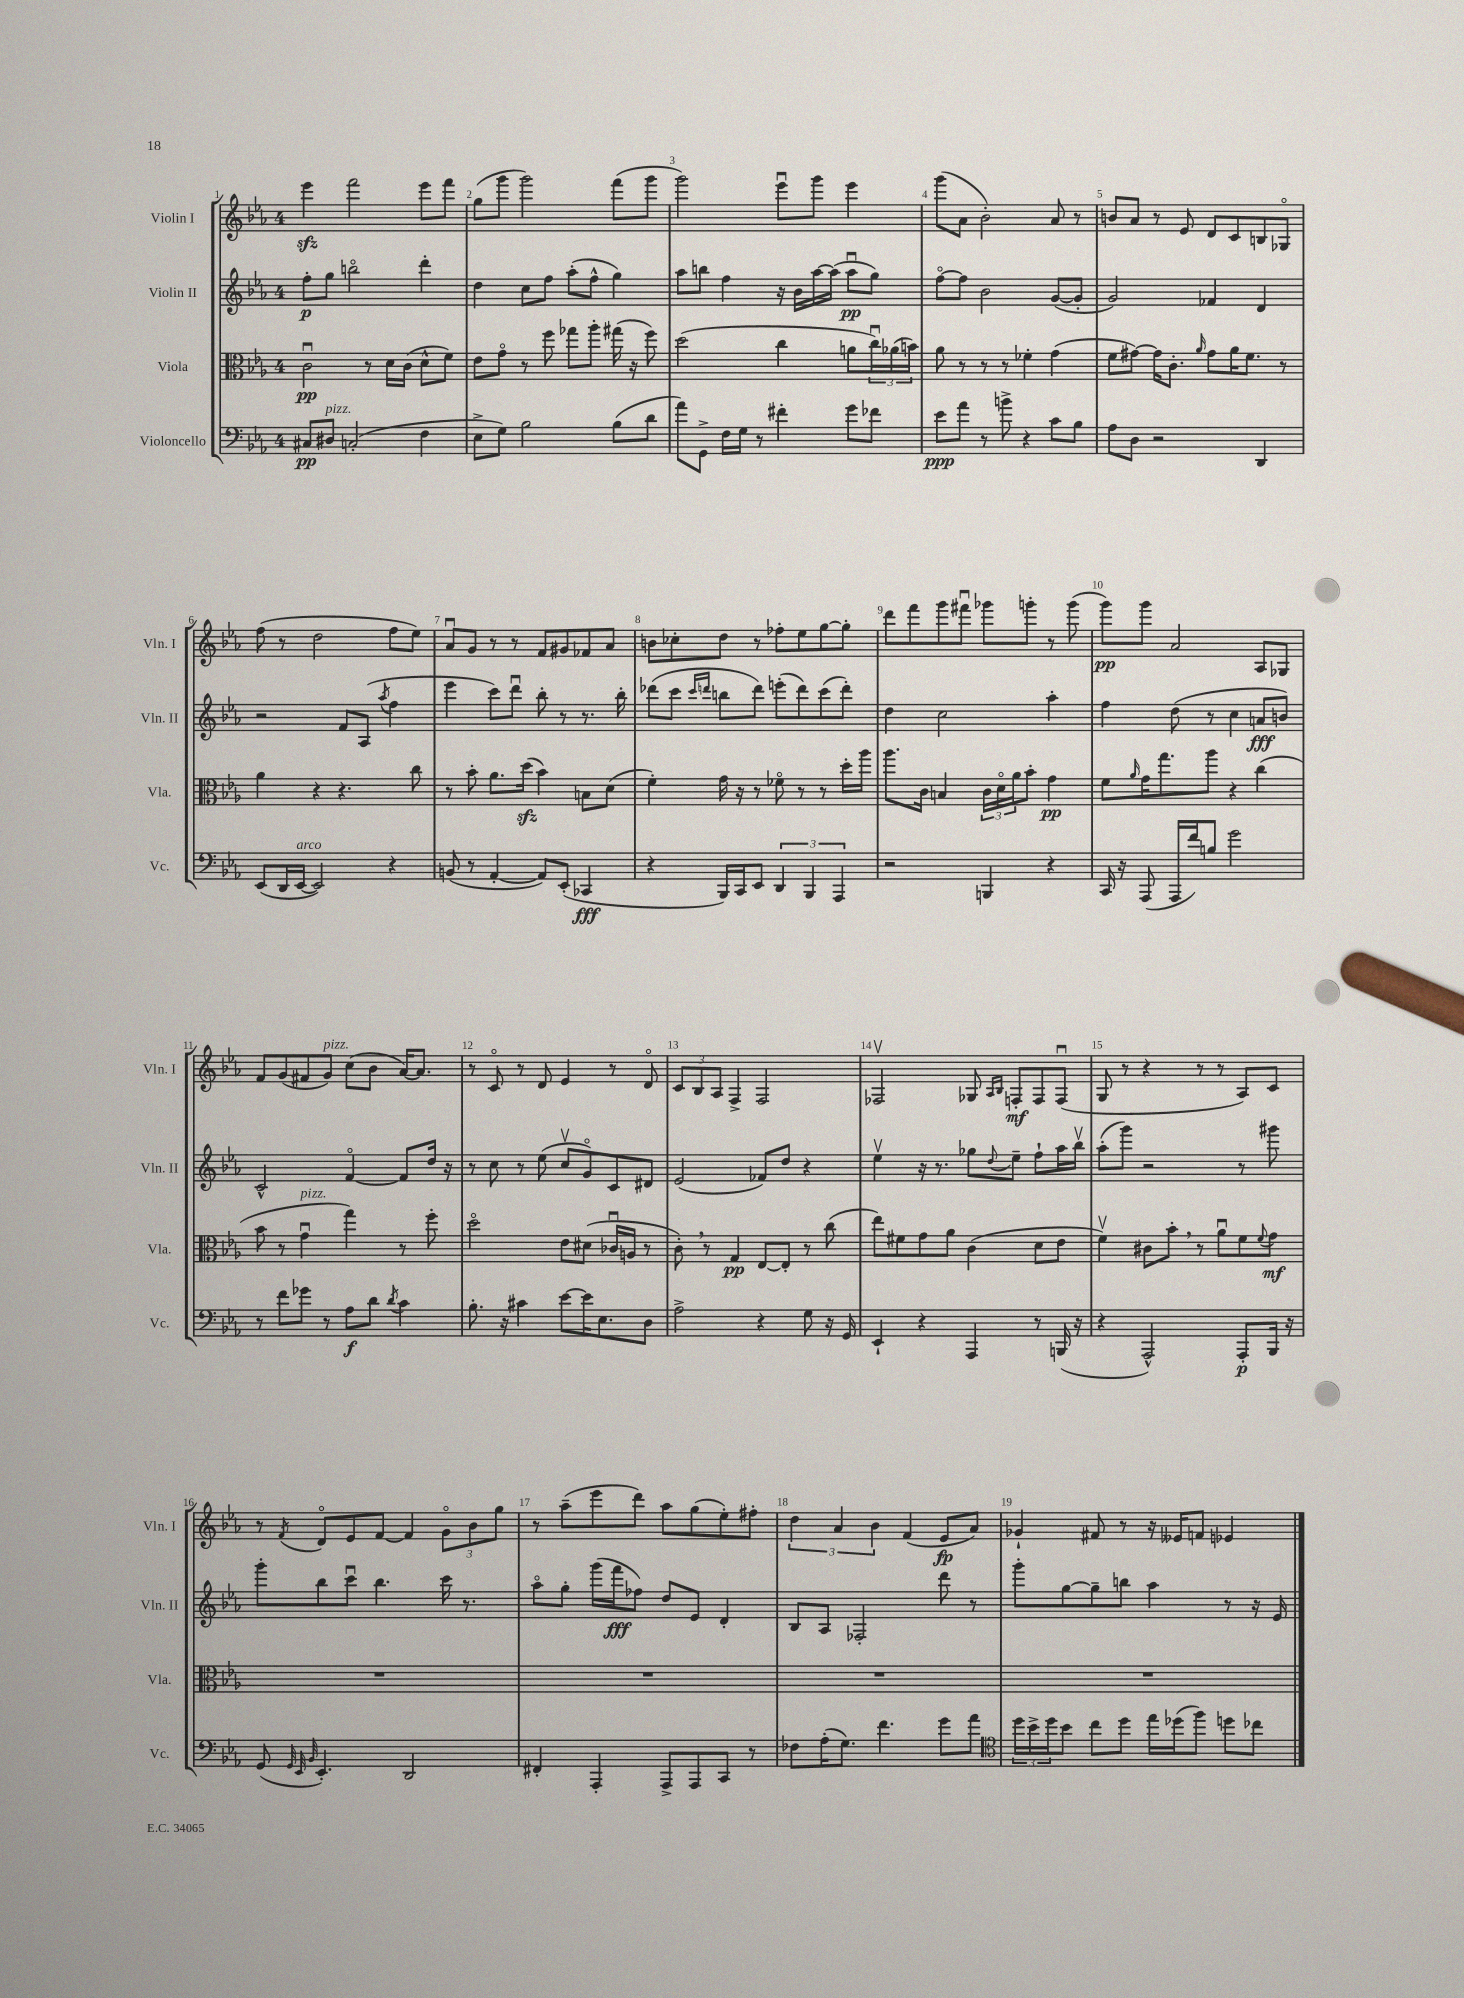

**kern	**kern	**kern	**kern
*staff4	*staff3	*staff2	*staff1
*clefF4	*clefC3	*clefG2	*clefG2
*k[b-e-a-]	*k[b-e-a-]	*k[b-e-a-]	*k[b-e-a-]
*M4/4	*M4/4	*M4/4	*M4/4
8C#/L	2cu\	8ff'\L	4eee-\
8D#/J	.	8gg\J	.
(2C'/	.	2bbo\	2fff\
.	8r	.	.
.	16d\LL	.	.
.	(16c\JJ	.	.
4F\	8d^^\L	4ddd'\	8eee-\L
.	8f\J)	.	8fff\J
=	=	=	=
8E-^\L	8e-\L	4dd\	(8gg\L
8G\J)	8go\J	.	8ggg\J
2B-\	8r	8cc\L	2ggg\)
.	8ff\	8ff\J	.
.	8gg-\L	(8aa-'\L	.
.	8aa-'\J	8ff^^\J	.
(8B-\L	(16gg#\	4gg\)	(8fff\L
.	16r	.	.
8d\J	8ff\)	.	8ggg\J
=	=	=	=
8a-\L)	(2dd\	8aa-\L	2ggg\)
8GG^\J	.	8bb\J	.
16F\LL	.	4ff\	.
16G\JJ	.	.	.
8r	.	.	.
4f#'\	4cc\	16r	8eee-u\L
.	.	16b-\LL	.
.	.	[16aa-\	8ggg\J
.	.	(16aa-\]JJ	.
8g\L	8a\L	8aa-u\L	4eee-\
8f-\J	24ccu\L)	8gg\J)	.
.	(24a-\	.	.
.	24b\JJ)	.	.
=	=	=	=
8e-\L	8a-\	[8ffo\L	(8ggg\L
8a-\J	8r	8ff\]J	8a-\J
8r	8r	2b-\	2b-'\)
8b^\	8r	.	.
4r	4f-'\	.	.
8c\L	(4g\	([8g/L	8a-/
8B-\J	.	8g'/]J	8r
=	=	=	=
8A-\L	8f\L	2g/)	8b/L
8D\J	[8g#\J)	.	8a-/J
2r	16g#\]LK	.	8r
.	8.c'\J	.	.
.	.	.	8e-/
.	16qqa-/	.	.
.	8g#\L	4f-/	8d/L
.	16a-\K	.	8c/
.	8.f\J	.	.
4DD/	.	4d/	8B/
.	8r	.	8G-o/J
=	=	=	=
(8EE-/L	4a-\	2r	(8ff\
16DD/L	.	.	8r
[16EE-/JJ	.	.	.
2EE-/])	4r	.	2dd\
.	4.r	8f/L	.
.	.	(8A-/J	.
.	.	8qaa-/	.
4r	.	4ff\	8ff\L
.	8cc\	.	8ee-\J)
=	=	=	=
(8BB/	8r	4eee-\	8a-u/L
8r	8b-'\	.	8g/J
[4AA-'/	8.a-\L	8ccc\L)	8r
.	.	8dddu\J	8r
.	(16dd\Jk	.	.
8AA-/]L)	4b-\)	8bb-'\	8f/L
(8EE-'/J	.	8r	8g#/
4CC-/	8B\L	8.r	8f-/
.	(8d\J	.	8a-/J
.	.	16bb-'\	.
=	=	=	=
4r	4f'\)	(8ddd-\L	8b\L
.	.	8ccc\J	8cc-'\
.	.	16qqccc/LL	.
.	.	16qqddd/JJ	.
16BBB-/LL)	16g\	8bb\L	8dd\J
16CC/J	16r	.	.
8EE-/J	8r	8ddd\J)	8r
6DD/	8f-o\	(8eee'\L	8ff-'\L
.	8r	8ddd\)	8ee-\
6BBB-/	.	.	.
.	8r	(8ccc\	[8gg\
6AAA-/	.	.	.
.	16dd'\LL	8ddd'\J)	8gg'\]J
.	16aa-\JJ	.	.
=	=	=	=
2r	8.aa-\L	4dd\	8ddd\L
.	.	.	8fff\
.	16c\Jk	.	.
.	4B/	2cc\	8ggg\
.	.	.	8fff#u\J
4BBB/	24c\LL	.	8ggg-\L
.	24do\	.	.
.	24a-\J	.	.
.	8b-'\J	.	8ggg'\J
4r	4g\	4aa-'\	8r
.	.	.	(8ggg\
=	=	=	=
16CC/	8f\L	4ff\	8ggg\L)
16r	.	.	.
.	16qqa-/	.	.
(8AAA-/	16g\K	.	8ggg\J
.	8.gg\	.	.
16AAA-/LL	.	(8dd\	2a-/
16f/J)	.	.	.
8B/J	8aa-\J	8r	.
2g\	4r	4cc\	.
.	(4cc\	8a/L	8A-/L
.	.	8b/J)	8G-/J
=	=	=	=
8r	8b-\	2c^^/	8f/L
8f\L	8r	.	(8g/
8g-\J	4gu\	.	8f#/
8r	.	.	8g/J)
8A-\L	4gg\)	[4fo/	(8cc\L
8d\J	.	.	8b-\J
8qd/	.	.	.
4c\	8r	8f/]L	[16a-/LK)
.	.	.	8.a-/]J
.	8ff'\	16dd/Jk	.
.	.	16r	.
=	=	=	=
8.B-'\	2ddo\	8r	8r
.	.	8cc\	8co/
16r	.	.	.
4c#\	.	8r	8r
.	.	(8ee-\	8d/
[8e-\L	8e-\L	8ccv/L	4e-/
16e-\]K	(8d#\J	8go/)	.
8.E-\	.	.	.
.	16c-u/LL	8c/	8r
.	16A/JJ	.	.
8D\J	8r	8d#/J	8do/
=	=	=	=
2A-^\	8c'\)	(2e-/	12c/L
.	.	.	12B-/
.	8r	.	.
.	.	.	12A-/J
.	4G/	.	4F^/
4r	[8E-/L	8f-/L)	2F/
.	8E-'/]J	8dd/J	.
8G\	8r	4r	.
16r	(8cc\	.	.
16GG/	.	.	.
=	=	=	=
4EE-`/	8ee-\L)	4ee-v\	2F-v/
.	8f#\	.	.
4r	8g\	16r	.
.	.	8.r	.
.	8a-\J	.	.
4AAA-/	(4c\	8gg-\L	8G-/
.	.	.	16qqA-/LL
.	.	8qqdd/	16qqB-/JJ
.	.	8ee-~\J	8F'/L
8r	8d\L	8ff`\L	8F/
(16BBB/	8e-\J	16aa-\L	(8Fu/J
16r	.	16bb-v\JJ	.
=	=	=	=
4r	4fv\)	(8aa-'\L	8G/
.	.	8ggg\J)	8r
2AAA-^^/)	8c#\L	2r	4r
.	8b-'\J	.	.
.	8r	.	8r
.	8a-u\L	.	8r
8AAA-'/L	8f\	8r	8A-/L)
.	8qqf/	.	.
16BBB-/Jk	8g\J	8ggg#\	8c/J
16r	.	.	.
=	=	=	=
(8GG/	1r	8ggg'\L	8r
32qqGG/	.	.	.
32qqEE-/	.	.	.
32qqBB-/	.	.	8qf/
4.EE-'/)	.	8bb-\	8do/L
.	.	8cccu\J	8e-/
.	.	4.bb-\	[8f/J
2DD/	.	.	4f/]
.	.	16ccc\	12go\L
.	.	8.r	.
.	.	.	12b-\
.	.	.	12gg\J
=	=	=	=
4FF#'/	1r	8aa-o\L	8r
.	.	8gg'\J	(8aa-~\L
4AAA-'/	.	(16ggg\LL	8eee-\
.	.	16fff\J	.
.	.	8ff-\J)	8ddd\J)
8AAA-^/L	.	8dd/L	8aa-\L
8AAA-/	.	8e-/J	(8gg\
8CC/J	.	4d'/	8ee-'\)
8r	.	.	8ff#'\J
=	=	=	=
8F-\L	1r	8B-/L	6dd\
(16A-'\K	.	8A-/J	.
.	.	.	6a-/
8.G\J)	.	.	.
.	.	2F-'/	.
.	.	.	6b-\
4.f\	.	.	.
.	.	.	(4f/
8g\L	.	8ddd\	8e-/L
8a-\J	.	8r	8a-/J)
=	=	=	=
*clefC4	*	*	*
24dd\LL	1r	8ggg'\L	4g-`/
24b-^\	.	.	.
24dd\J	.	.	.
8b-\J	.	[8gg\	.
8cc\L	.	8gg~\]	8f#/
8dd\J	.	8bb\J	8r
16ee-\LL	.	4aa-\	16r
(16dd-\J	.	.	16e--/LK
8ff\J)	.	.	8f/J
8dd\L	.	8r	4e-/
8cc-\J	.	16r	.
.	.	16e-/	.
==	==	==	==
*-	*-	*-	*-
